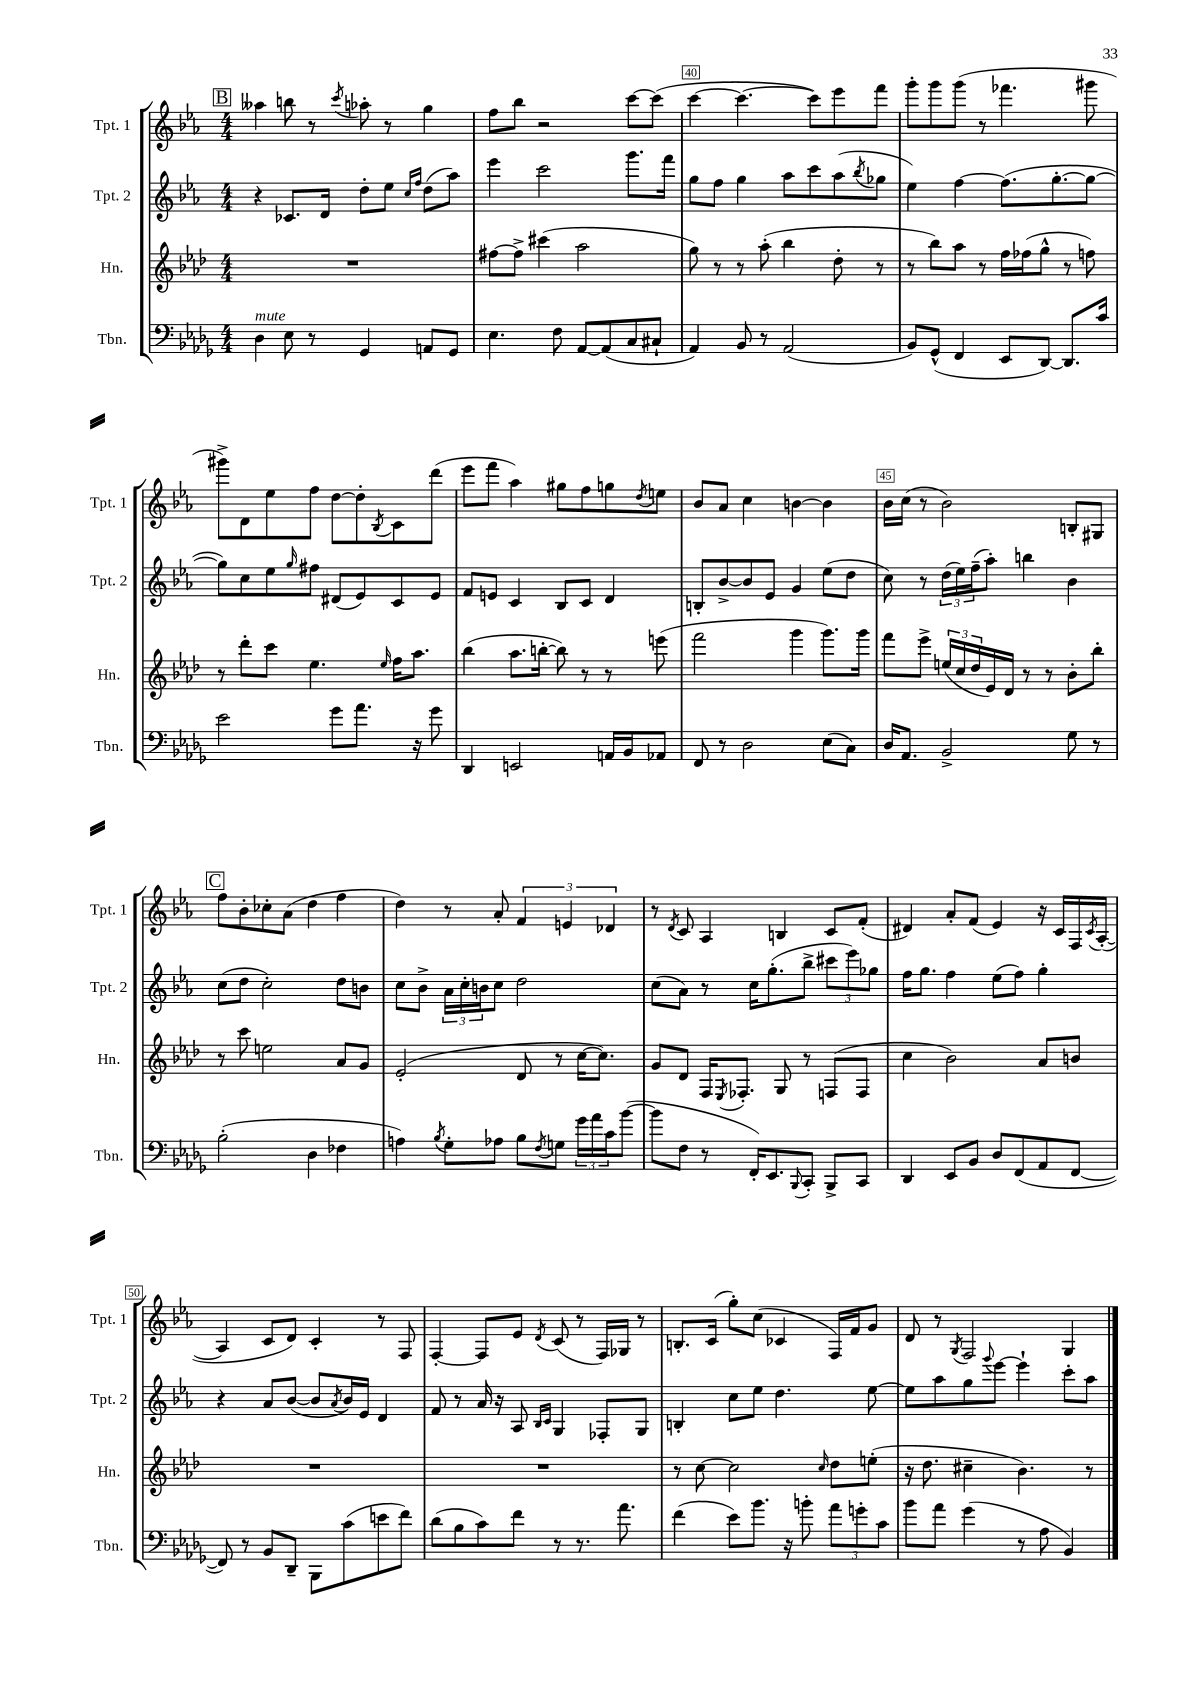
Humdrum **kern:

**kern	**kern	**kern	**kern
*staff4	*staff3	*staff2	*staff1
*clefF4	*clefG2	*clefG2	*clefG2
*k[b-e-a-d-g-]	*k[b-e-a-d-]	*k[b-e-a-]	*k[b-e-a-]
*M4/4	*M4/4	*M4/4	*M4/4
4D-\	1r	4r	4aa--\
8E-\	.	8.c-/L	8bb\
8r	.	.	8r
.	.	16d/Jk	.
.	.	.	8qccc/
4GG-/	.	8dd'\L	8aa-'\
.	.	8ee-\J	8r
.	.	16qqcc/LL	.
.	.	16qqff/JJ	.
8AA/L	.	(8dd\L	4gg\
8GG-/J	.	8aa-\J)	.
=	=	=	=
4.E-\	[8ff#\L	4eee-\	8ff\L
.	8ff#^\]J	.	8bb-\J
.	(4ccc#\	2ccc\	2r
8F\	.	.	.
[8AA-/L	2aa-\	.	.
(8AA-/]	.	.	.
8C/	.	8.ggg\L	[8ccc\L
8C#`/J	.	.	(8ccc\]J
.	.	16fff\Jk	.
=	=	=	=
4AA-/)	8gg\)	8gg\L	[4ccc\
.	8r	8ff\J	.
8BB-/	8r	4gg\	4.ccc\_
8r	(8aa-'\	.	.
(2AA-/	4bb-\	8aa-\L	.
.	.	8ccc\	8ccc\]L)
.	8dd-'\	(8aa-\	8eee-\
.	.	8qbb-/	.
.	8r	8gg-\J	8fff\J
=	=	=	=
8BB-/L)	8r	4ee-\)	8ggg'\L
(8GG-^^/J	8bb-\L)	.	8ggg\
4FF/	8aa-\J	[4ff\	(8ggg\J
.	8r	.	8r
8EE-/L	16ff\LL	(8.ff\]L	4.fff-\
.	(16ff-\J	.	.
[8DD-/J)	8gg^^\J	.	.
.	.	[8.gg'\	.
8.DD-/]L	8r	.	.
.	8ff\)	8gg\_J	8ggg#\
16c/Jk	.	.	.
=	=	=	=
2e-\	8r	8gg\]L)	8ggg#^\L)
.	8ddd-'\L	8cc\	8d\
.	8ccc\J	8ee-\	8ee-\
.	.	16qqgg/	.
.	4.ee-\	8ff#\J	8ff\J
8g-\L	.	(8d#/L	[8dd\L
8.a-\J	.	8e-/)	8dd'\]
.	16qqee-/	.	8qB-/
.	16ff\LK	8c/	8c\
16r	8.aa-\J	.	.
8g-\	.	8e-/J	(8ddd\J
=	=	=	=
4DD-/	(4bb-\	8f/L	8eee-\L
.	.	8e/J	8fff\J
2EE/	8.aa-\L	4c/	4aa-\)
.	[16bb'\Jk	.	.
.	8bb\])	8B-/L	8gg#\L
.	8r	8c/J	8ff\
16AA/LL	8r	4d/	8gg\
16BB-/J	.	.	.
.	.	.	8qdd/
8AA-/J	(8eee\	.	8ee\J
=	=	=	=
8FF/	2fff\	8B'/L	8b-/L
8r	.	[8b-^/	8a-/J
2D-\	.	8b-/]	4cc\
.	.	8e-/J	.
.	4ggg\	4g/	[4b\
(8E-\L	8.ggg\L)	(8ee-\L	4b\]
8C\J)	.	8dd\J	.
.	16ggg\Jk	.	.
=	=	=	=
16D-/LK	8fff\L	8cc\)	16b-\LL
8.AA-/J	.	.	(16cc\JJ
.	8eee-^\J	8r	8r
2BB-^/	(24ee/LL	(24dd\LL	2b-\)
.	24cc/	24ee-\)	.
.	24dd-/	(24ff~\J	.
.	16e-/)	8aa-'\J)	.
.	16d-/JJ	.	.
.	8r	4bb\	.
.	8r	.	.
8G-\	8b-'\L	4b-\	8B'/L
8r	8bb-'\J	.	8G#/J
=	=	=	=
(2B-'\	8r	(8cc\L	8ff\L
.	8ccc\	8dd\J	8b-'\
.	2ee\	2cc'\)	8cc-'\
.	.	.	(8a-\J
4D-\	.	.	4dd\
4F-\	8a-/L	8dd\L	4ff\
.	8g/J	8b\J	.
=	=	=	=
4A\)	(2e-'/	8cc\L	4dd\)
.	.	8b-^\J	.
8qB-/	.	.	.
8G-'\L	.	24a-\LL	8r
.	.	24cc'\	.
.	.	24b\J	.
8A-\J	.	8cc\J	8a-'/
8B-\L	8d-/	2dd\	6f/
8qF/	.	.	.
8G\J	8r	.	.
.	.	.	6e/
24g-\LL	[16cc\LK	.	.
24a-\	.	.	.
.	8.cc\]J)	.	.
24c\J	.	.	6d-/
([8b-\J	.	.	.
=	=	=	=
8b-\]L	8g/L	(8cc\L	8r
.	.	.	8qd/
8F\J	8d-/J	8a-\J)	8c/
8r	16F/LK	8r	4A-/
.	8qE-/	.	.
.	8.F-'/J	.	.
16FF'/LK)	.	16cc\LK	.
8.EE-/	.	(8.gg'\	.
.	8G/	.	4B/
8qqBBB-/	.	.	.
8CC'/J	8r	8bb-^\J	.
8BBB-^/L	(8F/L	12ccc#\L	8c/L
.	.	12eee-\)	.
8CC/J	8F/J	.	(8f'/J
.	.	12gg-\J	.
=	=	=	=
4DD-/	4cc\	16ff\LK	4d#/)
.	.	8.gg\J	.
8EE-/L	2b-\)	4ff\	8a-'/L
8BB-/J	.	.	(8f/J
8D-/L	.	(8ee-\L	4e-/)
(8FF/	.	8ff\J)	.
8AA-/	8a-/L	4gg'\	16r
.	.	.	16c/LL
[8FF/J	8b/J	.	16F/
.	.	.	8qc/
.	.	.	([16A-'/JJ
=	=	=	=
8FF/])	1r	4r	4A-/]
8r	.	.	.
8BB-/L	.	8a-/L	8c/L
8DD-~/J	.	([8b-/J	8d/J)
8BBB-\L	.	8b-/]L	4c'/
.	.	8qa-/	.
(8c\	.	16b-/L)	.
.	.	16e-/JJ	.
8e\	.	4d/	8r
8f\J)	.	.	8F/
=	=	=	=
(8d-\L	1r	8f/	[4F'/
8B-\	.	8r	.
8c\)	.	16a-/	8F/]L
.	.	16r	.
8f\J	.	8A-/	8e-/J
.	.	16qqB-/LL	.
.	.	16qqc/JJ	8qd/
8r	.	4G/	(8c/
8.r	.	.	8r
.	.	8F-'/L	16F/LL)
8.a-\	.	.	16G-/JJ
.	.	8G/J	8r
=	=	=	=
(4f\	8r	4B'/	8.B'/L
.	[8cc\	.	.
.	.	.	(16c/Jk
8e-\L)	2cc\]	8cc\L	8gg'\L)
8.b-\J	.	8ee-\J	(8cc\J
.	.	4.dd\	4c-/
16r	.	.	.
8b'\	.	.	.
.	16qqcc/	.	.
12a-\L	8dd-\L	.	16F/LL)
.	.	.	16f/J
12g'\	.	.	.
.	(8ee'\J	[8ee-\	8g/J
12c\J	.	.	.
=	=	=	=
8b-\L	16r	8ee-\]L	8d/
.	8.dd-\	.	.
8a-\J	.	8aa-\	8r
.	.	.	8qG/
(4g-\	4cc#~\	8gg\	2F/
.	.	8qqggg/	.
.	.	[8eee-\J	.
8r	4.b-\)	4eee-`\]	.
8A-\	.	.	.
4BB-/)	.	8ccc'\L	4G/
.	8r	8aa-\J	.
==	==	==	==
*-	*-	*-	*-
